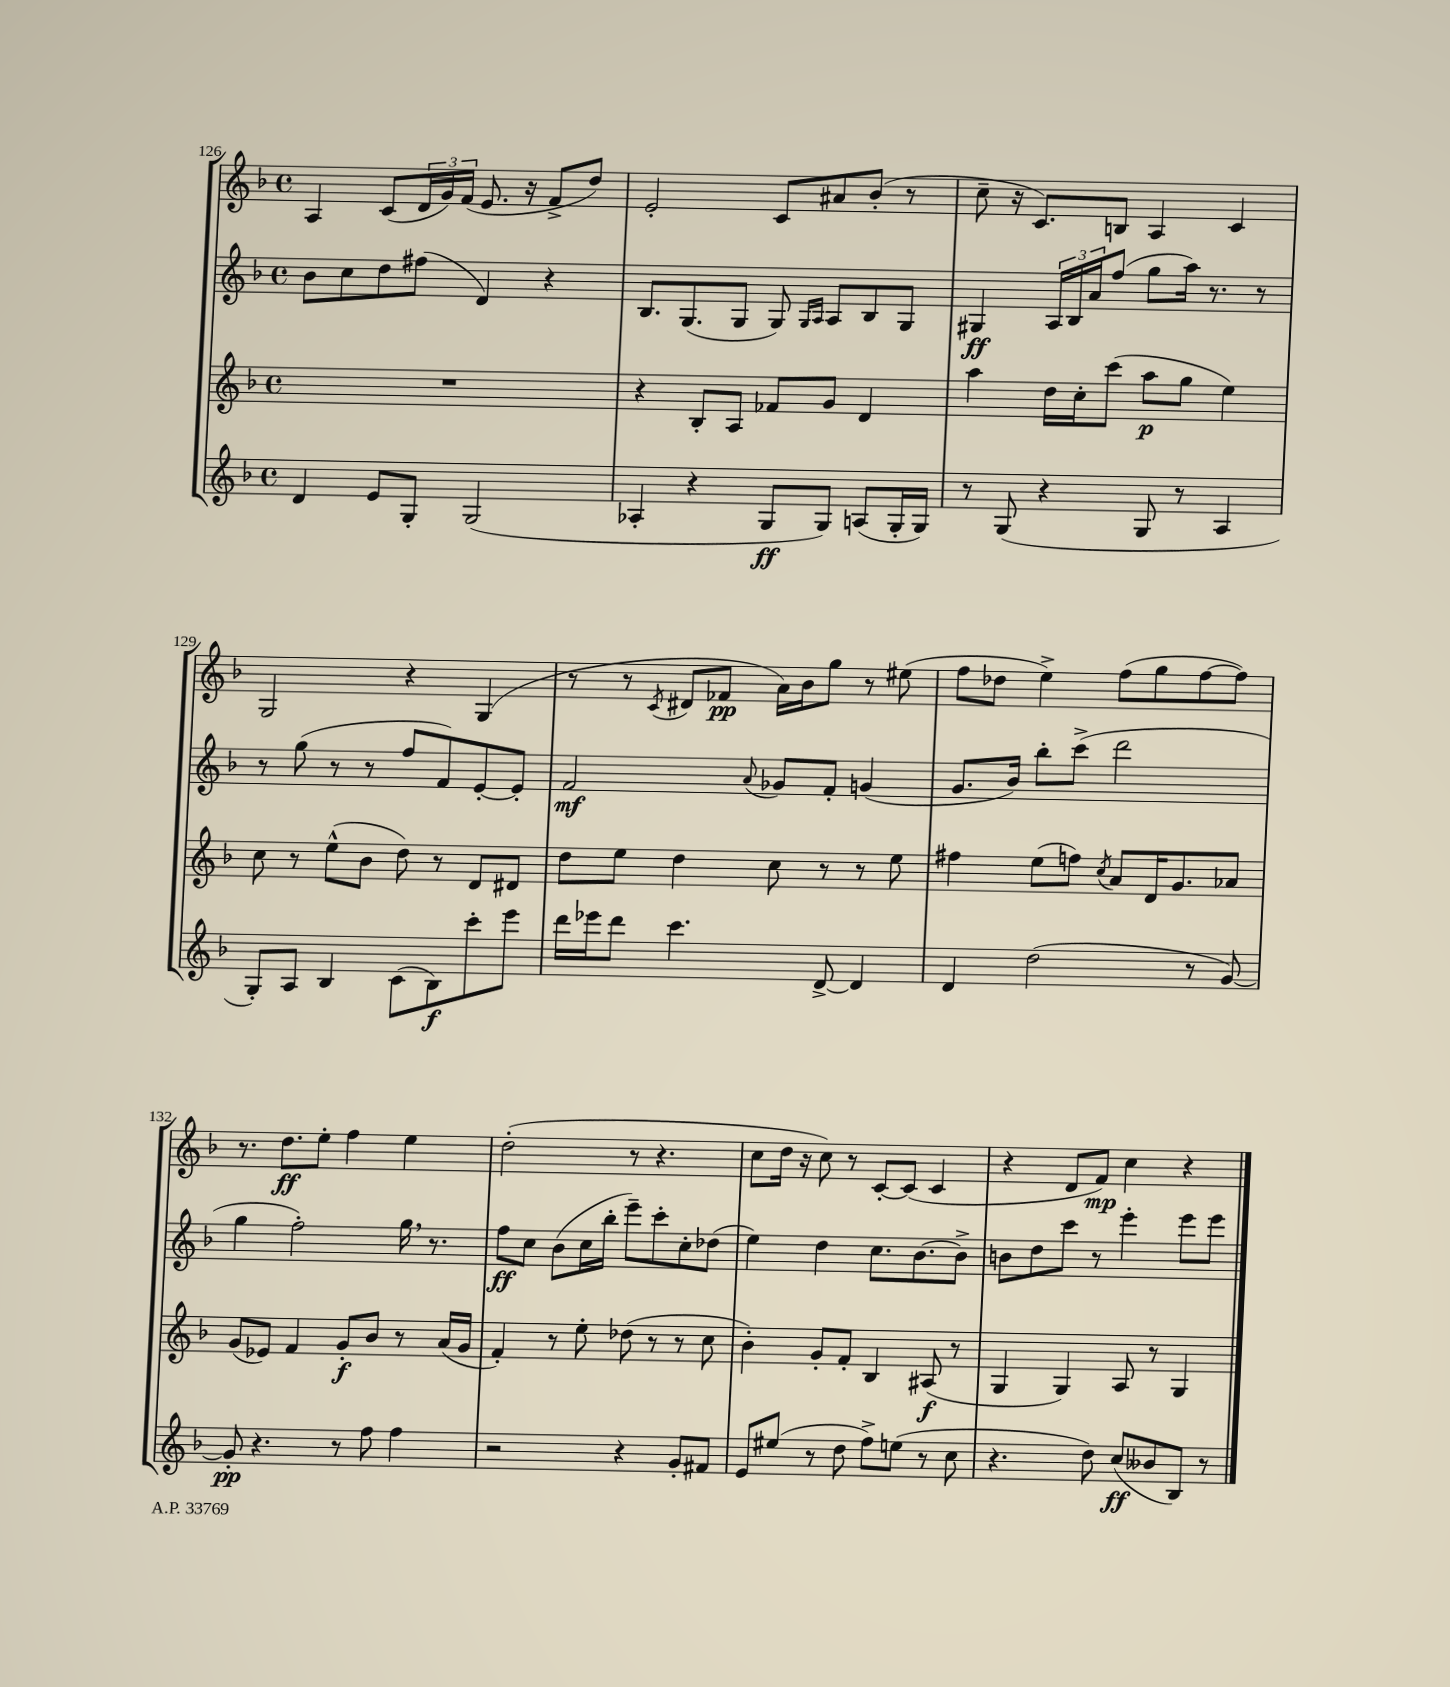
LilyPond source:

<<
\new StaffGroup <<
\new Staff = "s0" {
    \clef treble \key f \major \defaultTimeSignature \time 4/4
    a4 c'8( \tuplet 3/2 { d'16 g'16) f'16( } e'8. r16 f'8-> d''8) |
    e'2-. c'8 ais'8 bes'8-.( r8 |
    c''8-- r16 c'8.) b8 a4 c'4 |
    g2 r4 g4( |
    r8 r8 \acciaccatura { c'8 } dis'8 fes'8\pp a'16) bes'16 g''8 r8 eis''8( |
    f''8 des''8 e''4->) f''8( g''8 f''8~ f''8) |
    r8. d''8.\ff e''8-. f''4 e''4 |
    d''2-.( r8 r4. |
    c''8 d''16 r16 c''8) r8 c'8~-. c'8( c'4 |
    r4 d'8 f'8\mp) c''4 r4 \bar "|." |
}
\new Staff = "s1" {
    \clef treble \key f \major \defaultTimeSignature \time 4/4
    bes'8 c''8 d''8 fis''8( d'4) r4 |
    bes8. g8.( g8 g8) \grace { g16 a16 } a8 bes8 g8 |
    gis4\ff \tuplet 3/2 { a16 bes16 a'16 } f''8( g''8 a''16) r8. r8 |
    r8 g''8( r8 r8 f''8 f'8) e'8~-. e'8-. |
    f'2\mf \appoggiatura { a'8 } ges'8 f'8-. g'4( |
    g'8. bes'16) bes''8-. c'''8->( d'''2 |
    g''4 f''2-.) g''16 \breathe r8. |
    f''8\ff c''8 bes'8( c''16 bes''16-. e'''8--) c'''8-. c''8-. des''8( |
    e''4) d''4 c''8. bes'8.~ bes'8-> |
    b'8 d''8 c'''8 r8 e'''4-. e'''8 e'''8 \bar "|." |
}
\new Staff = "s2" {
    \clef treble \key f \major \defaultTimeSignature \time 4/4
    R1 |
    r4 bes8-. a8 fes'8 g'8 d'4 |
    a''4 d''16 c''16-. c'''8( a''8\p g''8 e''4) |
    c''8 r8 e''8-^( bes'8 d''8) r8 d'8 dis'8 |
    d''8 e''8 d''4 c''8 r8 r8 e''8 |
    fis''4 e''8( f''8) \acciaccatura { c''8 } a'8 d'16 g'8. aes'8 |
    g'8( ees'8) f'4 g'8-.\f bes'8 r8 a'16( g'16 |
    f'4-.) r8 e''8-. des''8( r8 r8 c''8 |
    bes'4-.) g'8-. f'8-. bes4 ais8\f( r8 |
    g4 g4) a8 r8 g4 \bar "|." |
}
\new Staff = "s3" {
    \clef treble \key f \major \defaultTimeSignature \time 4/4
    d'4 e'8 g8-. g2( |
    aes4-. r4 g8\ff g8) a8( g16-. g16) |
    r8 g8( r4 g8 r8 a4 |
    g8-.) a8 bes4 c'8( bes8\f) c'''8-. e'''8 |
    d'''16 ees'''16 d'''8 c'''4. d'8~-> d'4 |
    d'4 d''2( r8 g'8~) |
    g'8-.\pp r4. r8 f''8 f''4 |
    r2 r4 g'8-. fis'8 |
    e'8 eis''8( r8 d''8 f''8->) e''8( r8 c''8 |
    r4. d''8) c''8\ff( beses'8 bes8) r8 \bar "|." |
}
>>
>>
\layout { \context { \Score currentBarNumber = #126 } }
